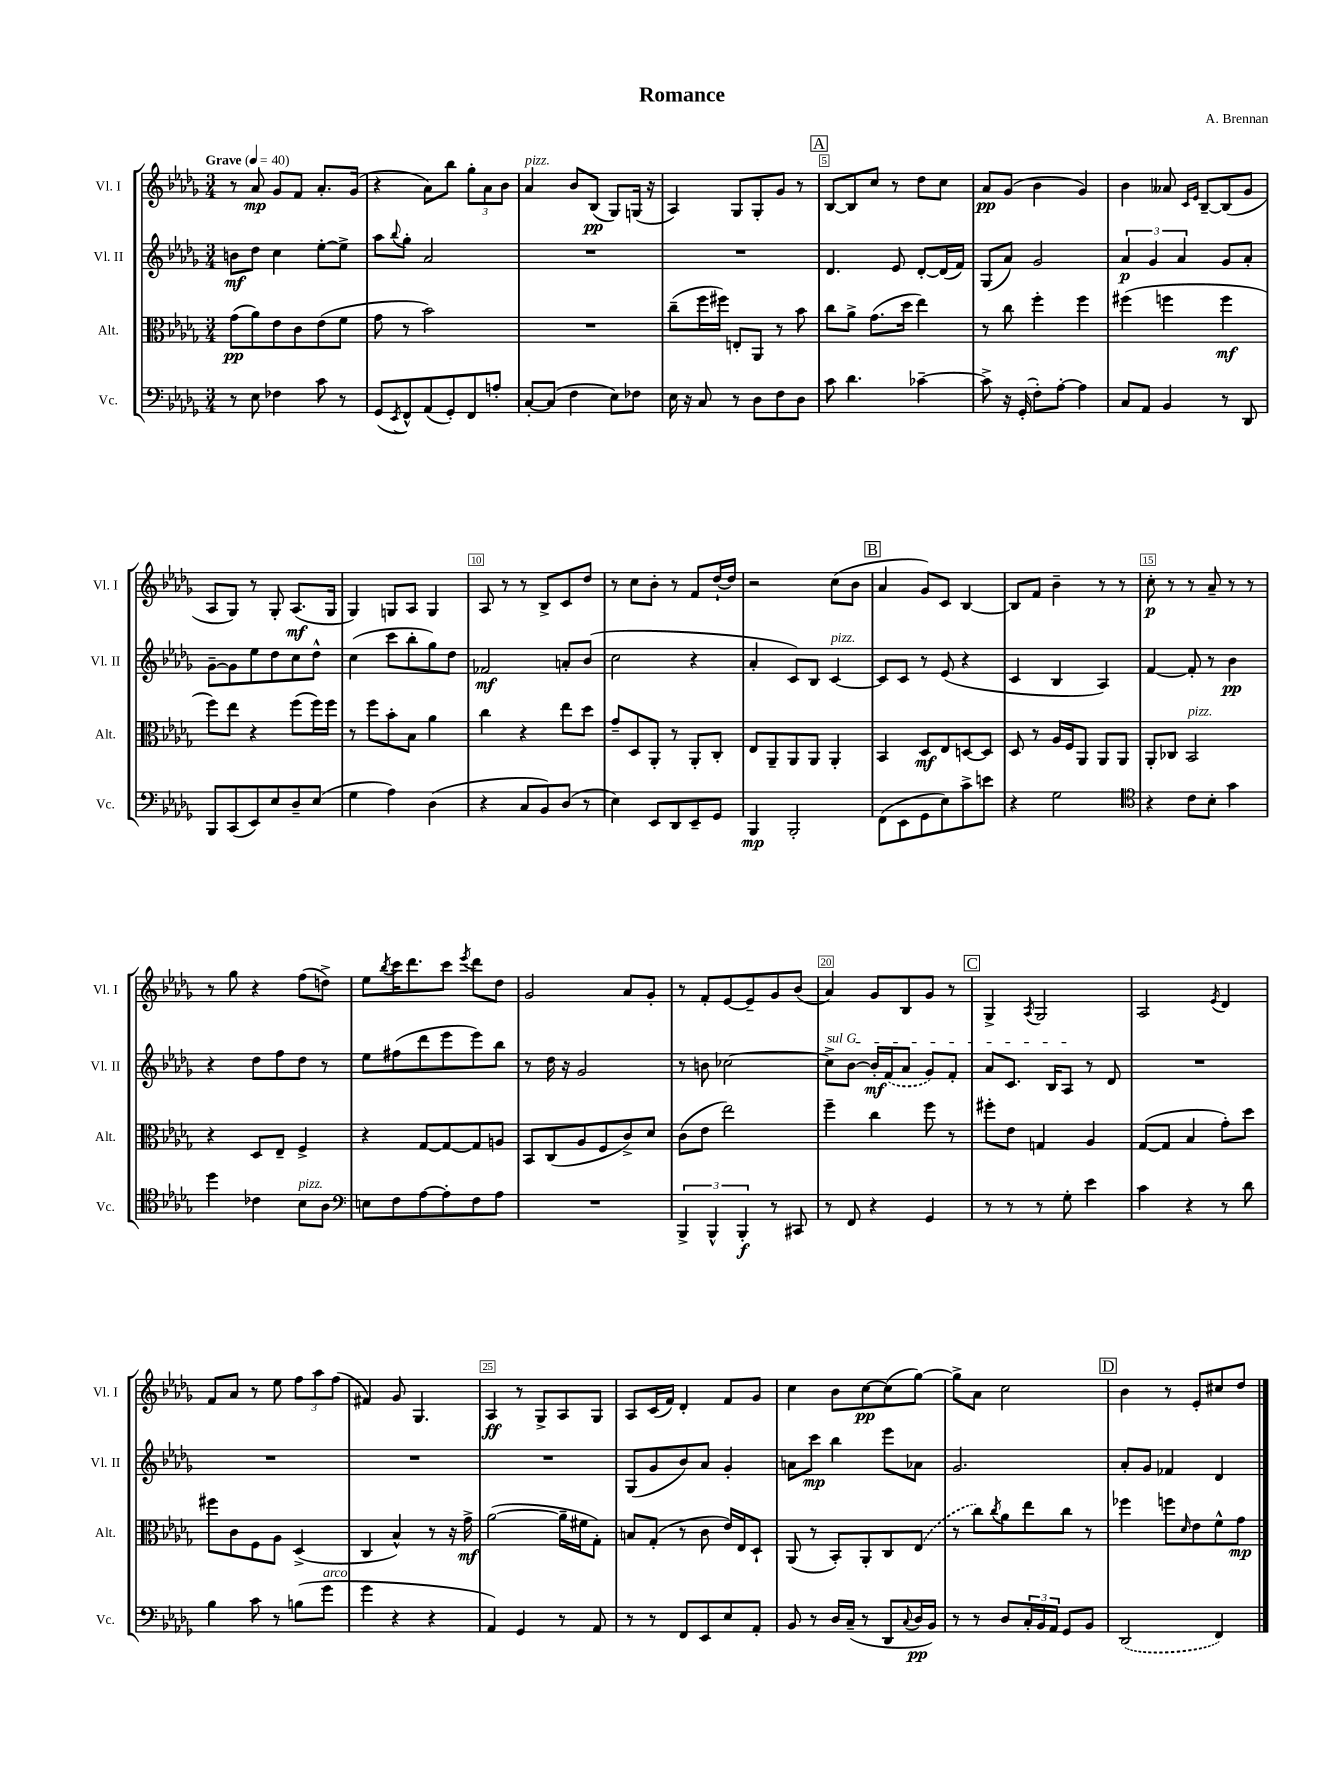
\header { title = "Romance" composer = "A. Brennan" }
<<
\new StaffGroup <<
\new Staff = "s0" \with { instrumentName = "Vl. I" shortInstrumentName = "Vl. I" } {
    \clef treble \key des \major \numericTimeSignature \time 3/4 \tempo "Grave" 4 = 40
    r8 aes'8\mp ges'8 f'8 aes'8.-. ges'16( |
    r4 aes'8) bes''8 \tuplet 3/2 { ges''8-. aes'8 bes'8 } |
    aes'4^\markup { \italic "pizz." } bes'8 bes8\pp( ges8) g16( r16 |
    aes4) ges8 ges8-. ges'8 r8 |
    \mark \markup { \box "A" } bes8~ bes8 c''8 r8 des''8 c''8 |
    aes'8\pp ges'8( bes'4 ges'4) |
    bes'4 aeses'8 \grace { c'16 ees'16 } bes8~-- bes8( ges'8 |
    aes8 ges8) r8 ges8-. aes8.\mf( ges16 |
    ges4) g8 aes8 g4 |
    aes8 r8 r8 bes8-> c'8 des''8 |
    r8 c''8 bes'8-. r8 f'8 des''16~-! des''16 |
    r2 c''8( bes'8 |
    \mark \markup { \box "B" } aes'4 ges'8) c'8 bes4~ |
    bes8 f'8 bes'4-- r8 r8 |
    c''8-.\p r8 r8 aes'8-- r8 r8 |
    r8 ges''8 r4 f''8( d''8->) |
    ees''8 \acciaccatura { bes''8 } c'''16 des'''8. c'''8 \acciaccatura { ees'''8 } des'''8 des''8 |
    ges'2 aes'8 ges'8-. |
    r8 f'8-. ees'8~ ees'8-- ges'8 bes'8( |
    aes'4) ges'8 bes8 ges'8 r8 |
    \mark \markup { \box "C" } ges4-> \acciaccatura { aes8 } ges2 |
    aes2 \acciaccatura { ees'8 } des'4 |
    f'8 aes'8 r8 ees''8 \tuplet 3/2 { f''8 aes''8 f''8( } |
    fis'4) ges'8 ges4. |
    aes4\ff r8 ges8-> aes8 ges8 |
    aes8 c'16( f'16) des'4-. f'8 ges'8 |
    c''4 bes'8 c''8~\pp c''8( ges''8~) |
    ges''8-> aes'8 c''2 |
    \mark \markup { \box "D" } bes'4 r8 ees'8-. cis''8 des''8 \bar "|." |
}
\new Staff = "s1" \with { instrumentName = "Vl. II" shortInstrumentName = "Vl. II" } {
    \clef treble \key des \major \numericTimeSignature \time 3/4
    b'8\mf des''8 c''4 ees''8~-. ees''8-> |
    aes''8 \appoggiatura { bes''8 } ges''8-. aes'2 |
    R2. |
    R2. |
    \mark \markup { \box "A" } des'4. ees'8 des'8~-. des'16( f'16) |
    ges8( aes'8) ges'2 |
    \tuplet 3/2 { aes'4\p ges'4 aes'4 } ges'8 aes'8-. |
    ges'8~-- ges'8 ees''8 des''8 c''8 des''8-^ |
    c''4( c'''8 bes''8-. ges''8) des''8 |
    fes'2\mf a'8-. bes'8( |
    c''2 r4 |
    aes'4-. c'8) bes8 c'4~^\markup { \italic "pizz." } |
    \mark \markup { \box "B" } c'8 c'8 r8 ees'8( r4 |
    c'4 bes4 aes4) |
    f'4~ f'8-. r8 bes'4\pp |
    r4 des''8 f''8 des''8 r8 |
    ees''8 fis''8( des'''8 ees'''8 ees'''8) bes''8 |
    r8 des''16 r16 ges'2 |
    r8 b'8 ces''2~ |
    \once \override TextSpanner.bound-details.left.text = \markup { \italic "sul G" } ces''8->\startTextSpan bes'8~ bes'16-.\mf \once \slurDashed f'16( aes'8 ges'8) f'8-. |
    \mark \markup { \box "C" } aes'8 c'8. bes16 aes8\stopTextSpan r8 des'8 |
    R2. |
    R2. |
    R2. |
    R2. |
    ges8( ges'8 bes'8) aes'8 ges'4-. |
    a'8 c'''8\mp bes''4 ees'''8 aes'8 |
    ges'2. |
    \mark \markup { \box "D" } aes'8-. ges'8 fes'4 des'4 \bar "|." |
}
\new Staff = "s2" \with { instrumentName = "Alt." shortInstrumentName = "Alt." } {
    \clef alto \key des \major \numericTimeSignature \time 3/4
    ges'8\pp( aes'8) ees'8 c'8 ees'8( f'8 |
    ges'8 r8 bes'2) |
    R2. |
    c''8--( f''16 fis''16) e8-. aes,8 r8 bes'8 |
    \mark \markup { \box "A" } c''8 aes'8-> ges'8.( des''16 ees''4) |
    r8 c''8 f''4-. f''4 |
    fis''4( f''4 f''4\mf |
    f''8) ees''8 r4 f''8( f''16) f''16 |
    r8 f''8 bes'8-. bes8 aes'4 |
    c''4 r4 ees''8 des''8 |
    ges'8-- des8 aes,8-. r8 aes,8-. c8-. |
    ees8 aes,8-- aes,8 aes,8 aes,4-. |
    \mark \markup { \box "B" } bes,4 des8\mf ees8 d8~ d8 |
    des8 r8 aes16 f16 aes,8 aes,8 aes,8 |
    aes,8-. ces8 bes,2^\markup { \italic "pizz." } |
    r4 des8 ees8-- f4-> |
    r4 ges8~ ges8~ ges8 a8 |
    bes,8 c8( aes8 f8 c'8->) des'8 |
    c'8( ees'8 ees''2) |
    f''4-- c''4 f''8 r8 |
    \mark \markup { \box "C" } fis''8-. ees'8 g4 aes4 |
    ges8~( ges8 bes4 ges'8-.) des''8 |
    fis''8 c'8 f8 aes8 des4->( |
    c4 bes4-^) r8 r16 ges'16->\mf |
    aes'2~( aes'16-- fis'16 ges8-.) |
    b8 ges8-.( r8 c'8 ees'16) ees16 des8-! |
    aes,8( r8 bes,8-.) aes,8-. c8 \once \slurDashed ees8( |
    r8 c''8) \acciaccatura { c''8 } aes'8 ees''8 c''8 r8 |
    \mark \markup { \box "D" } fes''4 f''8 \grace { des'16 } ees'8 f'8-^ ges'8\mp \bar "|." |
}
\new Staff = "s3" \with { instrumentName = "Vc." shortInstrumentName = "Vc." } {
    \clef bass \key des \major \numericTimeSignature \time 3/4
    r8 ees8 fes4 c'8 r8 |
    ges,8( \acciaccatura { ees,8 } f,8-^) aes,8( ges,8-.) f,8 a8-. |
    c8~-. c8( f4 ees8) fes8 |
    ees16 r16 c8 r8 des8 f8 des8 |
    \mark \markup { \box "A" } c'8 des'4. ces'4~-- |
    ces'8-> r16 ges,16-.( f8-.) aes8~-. aes4 |
    c8 aes,8 bes,4 r8 des,8 |
    bes,,8 c,8( ees,8) ees8 des8-- ees8( |
    ges4 aes4) des4( |
    r4 c8 bes,8) des8( r8 |
    ees4) ees,8 des,8 ees,8-- ges,8 |
    bes,,4\mp bes,,2-. |
    \mark \markup { \box "B" } f,8( ees,8 ges,8 ees8) c'8-> e'8 |
    r4 ges2 |
    \clef tenor r4 c'8 bes8-. ges'4 |
    des''4 ces'4 bes8^\markup { \italic "pizz." } aes8 |
    \clef bass e8 f8 aes8~ aes8-. f8 aes8 |
    R2. |
    \tuplet 3/2 { bes,,4-> bes,,4-^ bes,,4-.\f } r8 cis,8 |
    r8 f,8 r4 ges,4 |
    \mark \markup { \box "C" } r8 r8 r8 ges8-. ees'4 |
    c'4 r4 r8 des'8 |
    bes4 c'8 r8 b8( ges'8^\markup { \italic "arco" } |
    ges'4 r4 r4 |
    aes,4) ges,4 r8 aes,8 |
    r8 r8 f,8 ees,8 ees8 aes,8-. |
    bes,8 r8 des16 c16--( r8 des,8 \appoggiatura { c8 } des16\pp bes,16) |
    r8 r8 des8 \tuplet 3/2 { c16-. bes,16 aes,16 } ges,8 bes,8 |
    \mark \markup { \box "D" } \once \slurDashed des,2( f,4) \bar "|." |
}
>>
>>
\layout { \context { \Score \override BarNumber.break-visibility = ##(#f #t #t) barNumberVisibility = #(every-nth-bar-number-visible 5) \override BarNumber.stencil = #(make-stencil-boxer 0.1 0.3 ly:text-interface::print) } }
